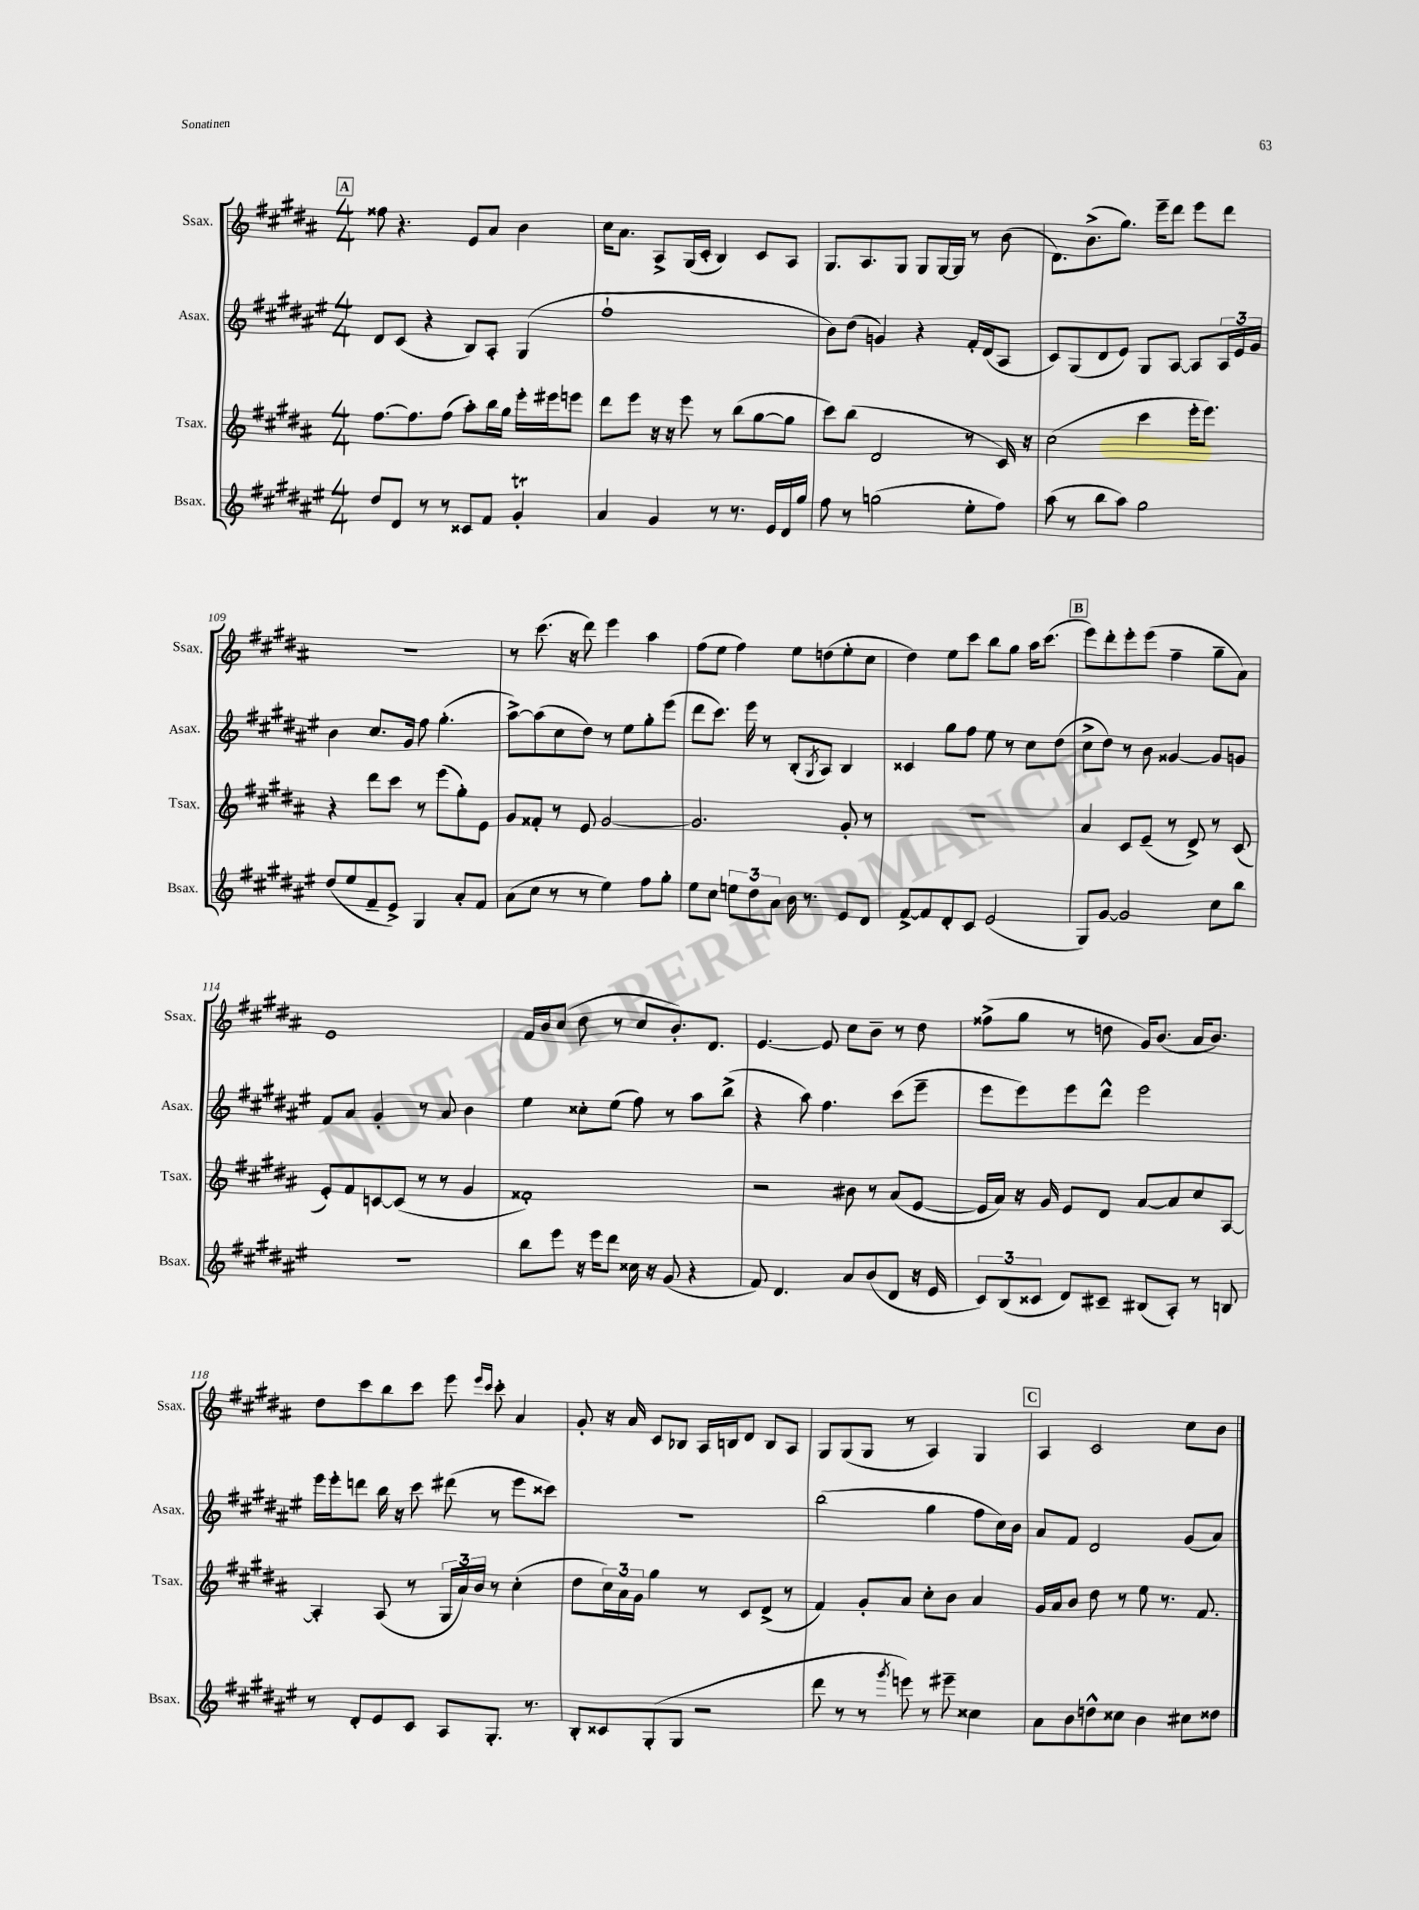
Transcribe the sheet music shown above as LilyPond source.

<<
\new StaffGroup <<
\new Staff = "s0" \with { instrumentName = "Ssax." shortInstrumentName = "Ssax." } {
    \clef treble \key b \major \numericTimeSignature \time 4/4
    \mark \markup { \box "A" } fisis''8 r4. e'8 ais'8 b'4 |
    cis''16 ais'8. ais8-> gis16( cis'16-. b4) cis'8 ais8 |
    gis8. ais8. gis8 gis8 gis16~ gis16 r8 b'8( |
    dis'8.) b'8.->( gis''8.) e'''16-- dis'''8 e'''8 dis'''8 |
    r1 |
    r8 cis'''8.( r16 dis'''8) e'''4 ais''4 |
    fis''8( e''8 fis''4) e''8 d''8( e''8-. cis''8 |
    dis''4) e''8 cis'''8 b''8 gis''8 ais''16 cis'''8.( |
    \mark \markup { \box "B" } e'''8) dis'''8-. e'''8-. e'''8( fis''4-- gis''8-- ais'8) |
    e'1 |
    fis'16 b'16 cis''8( dis''8 r8 cis''8 b'8.-.) dis'8. |
    e'4.~ e'8 cis''8 b'8-- r8 dis''8 |
    fisis''8->( gis''8 r8 d''8 gis'16) b'8.( ais'16 b'8.) |
    dis''8 cis'''8 b''8 cis'''8 e'''8 \grace { e'''16 cis'''16 } cis'''8-. ais'4 |
    gis'8-. r16 ais'16 cis'8 bes8 ais16 b16 dis'8 b8 ais8 |
    gis8 gis8( gis8 r8 ais4) gis4 |
    \mark \markup { \box "C" } ais4 cis'2 cis''8 b'8 \bar "|." |
}
\new Staff = "s1" \with { instrumentName = "Asax." shortInstrumentName = "Asax." } {
    \clef treble \key fis \major \numericTimeSignature \time 4/4
    \mark \markup { \box "A" } dis'8 cis'8( r4 b8) ais8-. gis4( |
    fis''1-! |
    b'8) dis''8( g'4) r4 fis'16-. dis'16( ais8 |
    cis'8) gis8( dis'8 eis'8) gis8 ais8~ ais8 \tuplet 3/2 { ais16 eis'16 gis'16 } |
    b'4 cis''8. gis'16 fis''8 gis''4.-.( |
    ais''8~->) ais''8( cis''8 dis''8) r8 eis''8 gis''8-. eis'''8( |
    dis'''8 cis'''8.) eis'''16 r8 b8-.( \acciaccatura { gis8 } ais8) b4 |
    cisis'4 gis''8 fis''8 eis''8 r8 cis''8 dis''8( |
    \mark \markup { \box "B" } cis''8-> dis''8) r8 b'8 gisis'4~ gisis'8 g'8 |
    fis'8 ais'8 gis'4-. r8 ais'8 b'4 |
    eis''4 cisis''8-. eis''8( fis''8) r8 ais''8 b''8->( |
    r4 ais''8) fis''4. cis'''8( eis'''8-- |
    eis'''8 eis'''8) eis'''8 dis'''8-^ eis'''2 |
    eis'''16 eis'''16-. d'''8 b''16 r16 cis'''8 dis'''8( r8 eis'''8 cisis'''8) |
    R1 |
    b''2( gis''4 fis''8 cis''16) b'16 |
    \mark \markup { \box "C" } ais'8 fis'8 dis'2 gis'8( ais'8) \bar "|." |
}
\new Staff = "s2" \with { instrumentName = "Tsax." shortInstrumentName = "Tsax." } {
    \clef treble \key b \major \numericTimeSignature \time 4/4
    \mark \markup { \box "A" } fis''8.~ fis''8. fis''8( ais''8-.) b''16 gis''16 e'''16-. eis'''16 e'''8 |
    dis'''8 e'''8 r16 r16 e'''8 r8 b''8( gis''8~ gis''8 |
    cis'''8) b''8( dis'2 r8 cis'16) r16 |
    cis''2( cis'''4 e'''16-. e'''8.) |
    r4 dis'''8 cis'''8 r8 e'''8( gis''8-.) e'8 |
    gis'8 fisis'8-. r8 e'8 gis'2~ |
    gis'2. gis'8-. r8 |
    r1 |
    \mark \markup { \box "B" } ais'4 cis'8 e'8--( r8 dis'8->) r8 cis'8( |
    e'8-.) fis'8 c'8~ c'8( r8 r8 gis'4 |
    fisis'1-.) |
    r2 bis'8 r8 ais'8( e'8~ |
    e'16 ais'16) r16 gis'16 e'8 dis'8 ais'8~ ais'8 cis''8 ais8~ |
    ais4-. ais8( r8 \tuplet 3/2 { gis16 ais'16) b'16 } r8 cis''4-.( |
    dis''8 \tuplet 3/2 { cis''16) ais'16 gis'16 } gis''4 r8 cis'8 dis'8->( r8 |
    fis'4) gis'8-. ais'8 cis''8-. b'8 ais'4 |
    \mark \markup { \box "C" } gis'16 ais'16 b'8 dis''8 r8 e''8 r8. fis'8. \bar "|." |
}
\new Staff = "s3" \with { instrumentName = "Bsax." shortInstrumentName = "Bsax." } {
    \clef treble \key fis \major \numericTimeSignature \time 4/4
    \mark \markup { \box "A" } dis''8 dis'8 r8 r8 cisis'8 fis'8 gis'4-.\trill |
    ais'4 gis'4 r8 r8. eis'16 dis'16 gis''16 |
    fis''8 r8 g''2( eis''8-. fis''8) |
    ais''8( r8 b''8 ais''8) gis''2 |
    dis''8( eis''8 fis'8-- eis'8->) gis4 ais'8-. fis'8 |
    ais'8( cis''8 r8 r8 eis''4) fis''8 gis''8-. |
    eis''8 cis''8 \tuplet 3/2 { e''8 dis''8 ais'8 } b'16 r8. eis'8 dis'8 |
    fis'8~-> fis'8 dis'8-. cis'8 eis'2( |
    \mark \markup { \box "B" } gis8) gis'8~ gis'2 cis''8 b''8 |
    r1 |
    b''8 eis'''8 r16 eis'''16 dis'''8 cisis''16 r16 gis'8( r4 |
    fis'8) dis'4. ais'8 b'8( dis'8 r16 eis'16 |
    \tuplet 3/2 { cis'8) b8( cisis'8 } dis'8) cis'8-- bis8( ais8-.) r8 b8 |
    r8 dis'8-. eis'8 cis'8 ais8 gis8.-. r8. |
    b8-. cisis'8 gis8-.( gis8 r2 |
    dis'''8 r8 r8 \acciaccatura { gis'''8 } e'''8) r8 eis'''8-- cisis''4 |
    \mark \markup { \box "C" } ais'8 b'8 d''8-^ cisis''8 b'4 cis''8 disis''8 \bar "|." |
}
>>
>>
\layout { \context { \Score currentBarNumber = #105 } }
